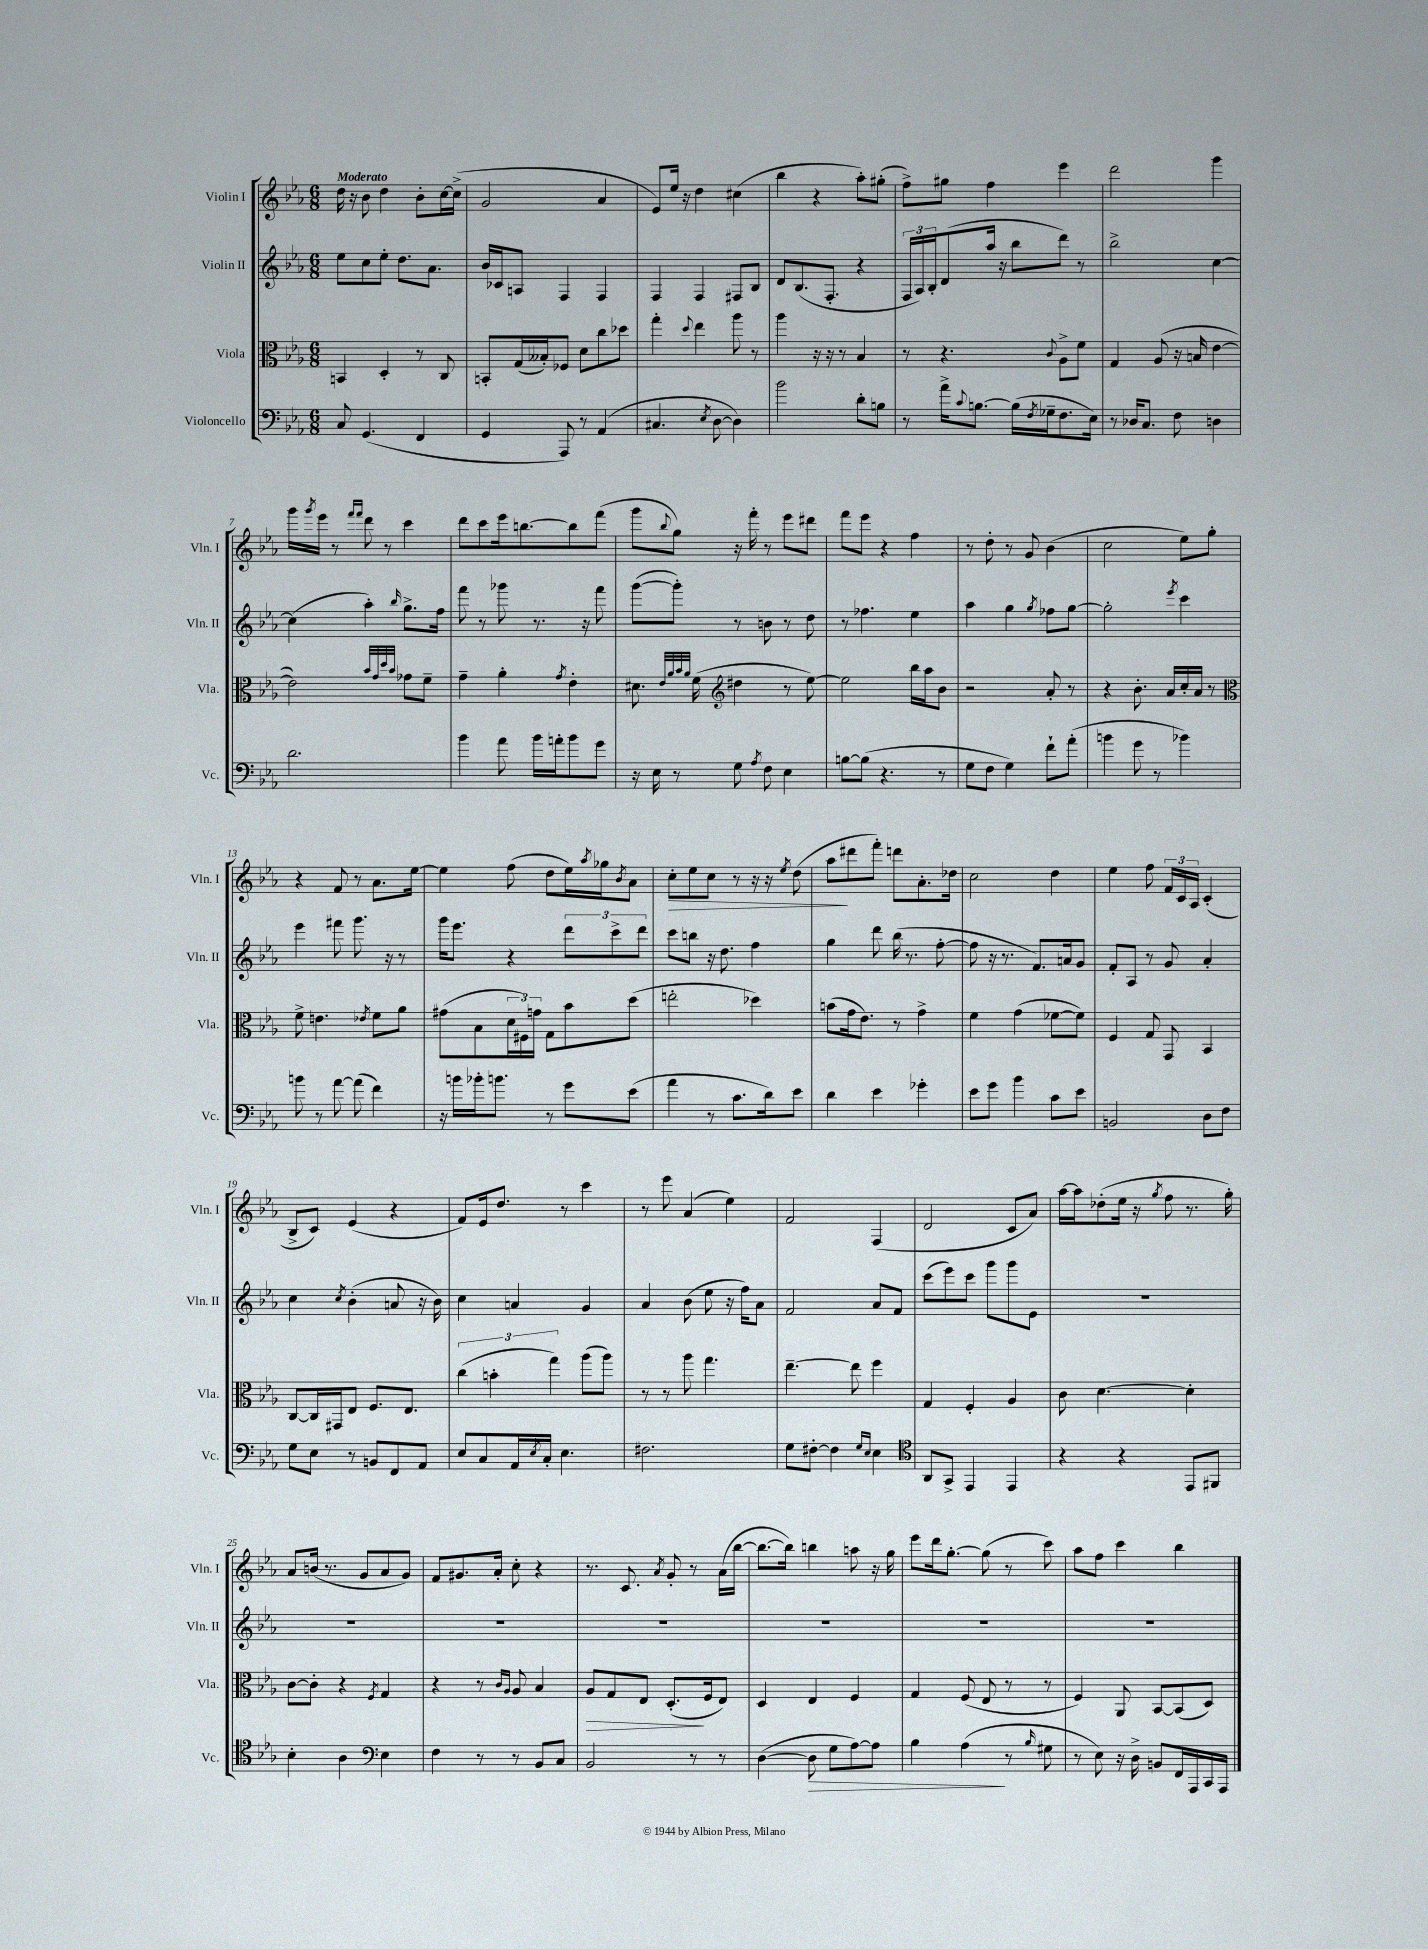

**kern	**dynam	**kern	**dynam	**kern	**kern	**dynam
*part4	*part4	*part3	*part3	*part2	*part1	*part1
*staff4	*staff4	*staff3	*staff3	*staff2	*staff1	*staff1
*I"Violoncello	*	*I"Viola	*	*I"Violin II	*I"Violin I	*
*I'Vc.	*	*I'Vla.	*	*I'Vln. II	*I'Vln. I	*
*clefF4	*	*clefC3	*	*clefG2	*clefG2	*
*k[b-e-a-]	*	*k[b-e-a-]	*	*k[b-e-a-]	*k[b-e-a-]	*
*M6/8	*	*M6/8	*	*M6/8	*M6/8	*
=1	=1	=1	=1	=1	=1	=1
!	!	!	!	!	!LO:TX:a:B:t=Moderato	!
8C/	.	4BBn/	.	8ee-\L	16dd\	.
.	.	.	.	.	16r	.
(4.GG/	.	.	.	8cc\	8b-\	.
.	.	4D'/	.	8ee-'\J	4dd\	.
.	.	.	.	8.dd\L	.	.
4FF/	.	8r	.	.	8b-'\L	.
.	.	.	.	8.a-\J	.	.
.	.	8C/	.	.	[16cc\L	.
.	.	.	.	.	(16cc^\JJ]	.
=2	=2	=2	=2	=2	=2	=2
4GG/	.	8BBn'/L	.	16b-/LL	2g/	.
.	.	.	.	16c-X/J	.	.
.	.	(16G/L	.	8An/J	.	.
.	.	16B--X'/J)	.	.	.	.
8AAA-/)	.	8F-X/J	.	4F/	.	.
8r	.	8d\L	.	.	.	.
(4AA-/	.	8cc\	.	4F/	4a-/	.
.	.	8dd-X\J	.	.	.	.
=3	=3	=3	=3	=3	=3	=3
4.C#X/	.	4gg'\	.	4F/	8e-/L)	.
.	.	.	.	.	16ee-/Jk	.
.	.	.	.	.	16r	.
.	.	8qqdd/	.	.	.	.
.	.	4ee-\	.	4F/	4dd\	.
8qE-/	.	.	.	.	.	.
[8D\	.	.	.	.	.	.
4D\])	.	8aa-\	.	8F#X/L	(4cc#X\	.
.	.	8r	.	8B-/J	.	.
=4	=4	=4	=4	=4	=4	=4
2b-\	.	4aa-\	.	8d/L	4bb-\	.
.	.	.	.	(8.B-/	.	.
.	.	16r	.	.	4r	.
.	.	16r	.	8.F'/J	.	.
.	.	8r	.	.	.	.
8d'\L	.	4B-/	.	4r	8aa-'\L)	.
8Bn\J	.	.	.	.	(8gg#X'\J	.
=5	=5	=5	=5	=5	=5	=5
8r	.	8r	.	24F/LL	8ff^\L)	.
.	.	.	.	24A-/)	.	.
.	.	.	.	24B-'/J	.	.
16a-^\KL	.	4.r	.	(8d/	8gg#X\J	.
8qqc/	.	.	.	.	.	.
[8.Bn\J	.	.	.	.	.	.
.	.	.	.	16aa-/Jk	4ff\	.
.	.	.	.	16r	.	.
(16B\LL]	.	.	.	8bb-\L	.	.
8qF/	.	.	.	.	.	.
16G-X~\J	.	.	.	.	.	.
.	.	8qqc/	.	.	.	.
8.F\	.	8A-^\L	.	8ddd\J)	4eee-\	.
.	.	8f\J	.	8r	.	.
16E-\Jk)	.	.	.	.	.	.
=6	=6	=6	=6	=6	=6	=6
8r	.	4G/	.	2bb-^\	2ddd\	.
16D-X/KL	.	.	.	.	.	.
8.C/J	.	.	.	.	.	.
.	.	(8A-/	.	.	.	.
8F\	.	16r	.	.	.	.
.	.	16Bn/	.	.	.	.
4Dn\	.	[4e-\	.	[4cc\	4ggg\	.
!!LO:LB:g=z
=7	=7	=7	=7	=7	=7	=7
2.d\	.	2e-\])	.	(4cc\]	16ggg\LL	.
.	.	.	.	.	8qggg/	.
.	.	.	.	.	16eee-\JJ	.
.	.	.	.	.	8r	.
.	.	.	.	.	16qqfff/LL	.
.	.	.	.	.	16qqfff/JJ	.
.	.	.	.	4aa-'\)	8ddd\	.
.	.	.	.	.	8r	.
.	.	32qqb-/LLL	.	.	.	.
.	.	32qqg/	.	.	.	.
.	.	32qqdd/	.	.	.	.
.	.	32qqb-/JJJ	.	16qqbb-/	.	.
.	.	8g-X\L	.	8.gg^\L	4ccc\	.
.	.	8f~\J	.	.	.	.
.	.	.	.	16ff\Jk	.	.
=8	=8	=8	=8	=8	=8	=8
4b-\	.	4g~\	.	8fff\	8ddd\L	.
.	.	.	.	8r	8ccc\	.
8a-\	.	4a-'\	.	8ggg-X\	16eee-\k	.
.	.	.	.	.	[8.bbn\	.
16b-\LL	.	.	.	8.r	.	.
16an'\J	.	.	.	.	.	.
.	.	8qg/	.	.	.	.
8b-\	.	4e-'\	.	.	8bb\]	.
.	.	.	.	16r	.	.
8g\J	.	.	.	8fff\	(8fff\J	.
=9	=9	=9	=9	=9	=9	=9
16r	.	8.d#X\	.	([8ggg\L	8ggg\L	.
16E-\	.	.	.	.	.	.
.	.	.	.	.	8qqbb-/	.
8r	.	.	.	8ggg'\J])	8gg\J)	.
.	.	32qqe-/LLL	.	.	.	.
.	.	32qqa-/	.	.	.	.
.	.	32qqb-/	.	.	.	.
.	.	32qqa-/JJJ	.	.	.	.
.	.	(16f\	.	.	.	.
*	*	*clefG2	*	*	*	*
8G\	.	4dd#X\	.	8r	16r	.
.	.	.	.	.	16fff'\	.
8qA-/	.	.	.	.	.	.
8F\	.	.	.	8bn\	8r	.
4E-\	.	8r	.	8r	8eee-\L	.
.	.	[8ee-\)	.	8dd\	8ddd#X\J	.
=10	=10	=10	=10	=10	=10	=10
[8Bn\L	.	2ee-\]	.	8r	8fff\L	.
(8B\J]	.	.	.	4.ff-X\	8eee-\J	.
4.r	.	.	.	.	4r	.
.	.	16bb-\LL	.	4ee-\	4ff\	.
.	.	16aa-\J	.	.	.	.
8r	.	8b-\J	.	.	.	.
=11	=11	=11	=11	=11	=11	=11
8G\L	.	2r	.	4aa-\	8r	.
8F\J	.	.	.	.	8dd'\	.
4G\)	.	.	.	4gg\	8r	.
.	.	.	.	.	8g/	.
.	.	.	.	8qgg/	.	.
8f`\L	.	8a-'/	.	8ff-X\L	(4b-\	.
(8a-'\J	.	8r	.	[8gg\J	.	.
=12	=12	=12	=12	=12	=12	=12
4bn\	.	4r	.	2gg'\]	2cc\	.
8g\	.	8.b-'\	.	.	.	.
8r	.	.	.	.	.	.
.	.	16a-/LL	.	.	.	.
.	.	.	.	8qeee-/	.	.
4b-X\)	.	16cc'/	.	4ccc\	8ee-\L)	.
.	.	16a-/JJ	.	.	.	.
.	.	8r	.	.	8gg'\J	.
!!LO:LB:g=z
=13	=13	=13	=13	=13	=13	=13
*	*	*clefC3	*	*	*	*
8bn\	.	8f^\	.	4eee-\	4r	.
8r	.	4.en\	.	.	.	.
[8a-\	.	.	.	8fff#X\	8f/	.
(8a-\]	.	.	.	8.ggg\	8r	.
.	.	8qe-X/	.	.	.	.
4f\)	.	8f\L	.	.	8.a-\L	.
.	.	.	.	16r	.	.
.	.	8a-\J	.	8r	.	.
.	.	.	.	.	[16ee-\Jk	.
=14	=14	=14	=14	=14	=14	=14
16r	.	(8g#X\L	.	16ggg\KL	4ee-\]	.
16bn\LL	.	.	.	8.eee-\J	.	.
16b-X'\J	.	8B-\	.	.	.	.
8.bn\J	.	.	.	.	.	.
.	.	24d\L	.	4r	(8ff\	.
.	.	24F#X\)	.	.	.	.
.	.	24gn\JJ	.	.	.	.
8r	.	8G\L	.	.	8dd\L	.
8g\L	.	8b-\	.	12ddd\L	16ee-\L)	.
.	.	.	.	.	8qaa-/	.
.	.	.	.	.	16gg-X\J	.
.	.	.	.	12ccc^\	.	.
.	.	.	.	.	8qb-/	.
(8e-\J	.	(8dd\J	.	.	8a-\J	.
.	.	.	.	12ddd\J	.	.
=15	=15	=15	=15	=15	=15	=15
!	!	!	!	!	!	!LO:HP:b
4a-\	.	2een'\	.	8ccc\L	8cc'\L	>
.	.	.	.	8bbn\J	8ee-\	.
8r	.	.	.	16r	8cc\J	.
.	.	.	.	8.dd\	.	.
8.c\L	.	.	.	.	8r	.
.	.	4dd-X\)	.	4ff\	16r	.
16d\k)	.	.	.	.	16r	.
.	.	.	.	.	8qee-/	.
8e-\J	.	.	.	.	(8dd\	.
=16	=16	=16	=16	=16	=16	=16
4d\	.	(8bn\L	.	4gg\	8aa-\L	.
.	.	16g\k	.	.	8ddd#X\	]
.	.	8.e-\J)	.	.	.	.
4e-\	.	.	.	8ddd\	8fff'\J)	.
.	.	8r	.	(16bb-\	8dddn\L	.
.	.	.	.	8.r	.	.
4g-X'\	.	4g^\	.	.	8.a-'\	.
.	.	.	.	[8ff'\	.	.
.	.	.	.	.	16dd-X\Jk	.
=17	=17	=17	=17	=17	=17	=17
8e-\L	.	4f\	.	8ff\]	2cc\	.
8g\J	.	.	.	16r	.	.
.	.	.	.	8.r	.	.
4b-\	.	(4g\	.	.	.	.
.	.	.	.	8.f/L)	.	.
8c\L	.	[8f-X\L	.	.	4dd\	.
.	.	.	.	16an/k	.	.
8e-\J	.	8f-\J])	.	8g/J	.	.
=18	=18	=18	=18	=18	=18	=18
2BBn/	.	4F/	.	8f'/L	4ee-\	.
.	.	.	.	8A-/J	.	.
.	.	8G/	.	8r	8ff\	.
.	.	8GG/	.	8g/	24f/LL	.
.	.	.	.	.	24c/	.
.	.	.	.	.	24A-/JJ	.
8D\L	.	4BB-/	.	4a-'/	(4c'/	.
8F\J	.	.	.	.	.	.
!!LO:LB:g=z
=19	=19	=19	=19	=19	=19	=19
8G\L	.	[8C/L	.	4cc\	8B-^/L	.
8E-\J	.	16C/L]	.	.	8c/J)	.
.	.	16GG#X/J	.	.	.	.
.	.	.	.	8qcc/	.	.
8r	.	8E-/J	.	(4b-'\	(4e-/	.
8BBn/L	.	8.F/L	.	.	.	.
8FF/	.	.	.	8an/	4r	.
.	.	8.E-/J	.	.	.	.
8AA-/J	.	.	.	16r	.	.
.	.	.	.	16b-\)	.	.
=20	=20	=20	=20	=20	=20	=20
8E-/L	.	(6cc\	.	4cc\	8f/L)	.
8C/	.	.	.	.	16e-/k	.
.	.	6bn'\	.	.	.	.
.	.	.	.	.	8.dd/J	.
16AA-/L	.	.	.	4an/	.	.
8qE-/	.	.	.	.	.	.
16C'/JJ	.	.	.	.	.	.
.	.	6gg\)	.	.	.	.
4.E-\	.	.	.	.	8r	.
.	.	(8aa-\L	.	4g/	4ccc\	.
.	.	8aa-\J)	.	.	.	.
=21	=21	=21	=21	=21	=21	=21
2.F#X\	.	8r	.	4a-/	8r	.
.	.	8r	.	.	8eee-\	.
.	.	8aa-\	.	(8b-\	(4a-/	.
.	.	4.gg\	.	8ee-\	.	.
.	.	.	.	16r	4ee-\)	.
.	.	.	.	16ff\KL)	.	.
.	.	.	.	8a-\J	.	.
=22	=22	=22	=22	=22	=22	=22
8G\L	.	[4.ee-~\	.	2f/	2f/	.
[8F#X'\J	.	.	.	.	.	.
4F#\]	.	.	.	.	.	.
.	.	8ee-\]	.	.	.	.
16qqG/LL	.	.	.	.	.	.
16qqE-/JJ	.	.	.	.	.	.
4E-\	.	4ff\	.	8a-/L	(4F/	.
.	.	.	.	8f/J	.	.
=23	=23	=23	=23	=23	=23	=23
*clefC4	*	*	*	*	*	*
8AA-/L	.	4G/	.	(8ccc\L	2d/	.
8GG^/J	.	.	.	8eee-\)	.	.
4EE-/	.	4F'/	.	8ccc\J	.	.
.	.	.	.	8ggg\L	.	.
4EE-/	.	4A-/	.	8ggg\	8c/L	.
.	.	.	.	8e-\J	8a-/J)	.
=24	=24	=24	=24	=24	=24	=24
4r	.	8c\	.	2.r	[16aa-\LL	.
.	.	.	.	.	16aa-\J]	.
.	.	[4.d\	.	.	(8dd-X'\	.
4r	.	.	.	.	16ee-\Jk	.
.	.	.	.	.	16r	.
.	.	.	.	.	8qgg/	.
.	.	.	.	.	8ff\	.
8EE-/L	.	4d'\]	.	.	8.r	.
8FF#X/J	.	.	.	.	.	.
.	.	.	.	.	16gg'\)	.
!!LO:LB:g=z
=25	=25	=25	=25	=25	=25	=25
4B-'\	.	[8c\L	.	2.r	8a-/L	.
.	.	8c'\J]	.	.	(16bn/Jk	.
.	.	.	.	.	8.r	.
4A-\	.	4r	.	.	.	.
.	.	.	.	.	8g/L	.
*clefF4	*	*	*	*	*	*
.	.	8qF/	.	.	.	.
4E-\	.	4G/	.	.	8a-/	.
.	.	.	.	.	8g/J)	.
=26	=26	=26	=26	=26	=26	=26
4F\	.	4r	.	2.r	8f/L	.
.	.	.	.	.	8.g#X/	.
8r	.	8r	.	.	.	.
.	.	.	.	.	16a-'/Jk	.
.	.	16qqc/LL	.	.	.	.
.	.	16qqA-/JJ	.	.	.	.
8r	.	8A-/	.	.	8cc'\	.
8BB-/L	.	4B-/	.	.	4r	.
8C/J	.	.	.	.	.	.
=27	=27	=27	=27	=27	=27	=27
!	!	!	!LO:HP:b	!	!	!
2BB-/	.	8A-/L	>	2.r	8.r	.
.	.	8G/	.	.	.	.
.	.	.	.	.	8.c/	.
.	.	8E-/J	.	.	.	.
.	.	.	.	.	8qa-/	.
.	.	(8.D'/L	.	.	8g'/	.
8r	.	.	.	.	8r	.
.	.	16F/k	]	.	.	.
8r	.	8E-/J)	.	.	(16a-\LL	.
.	.	.	.	.	[16bb-\JJ	.
=28	=28	=28	=28	=28	=28	=28
([4D\	.	4D/	.	2.r	8.bb-\L_	.
.	.	.	.	.	16bb-\Jk])	.
!	!LO:HP:b	!	!	!	!	!
8D\]	>	4E-/	.	.	4bbn\	.
8G\L	.	.	.	.	.	.
[8A-\)	.	4F/	.	.	8aan\	.
8A-\J]	.	.	.	.	16r	.
.	.	.	.	.	16gg\	.
=29	=29	=29	=29	=29	=29	=29
4B-\	.	4G/	.	2.r	8eee-\L	.
.	.	.	.	.	16ddd\k	.
.	.	.	.	.	[8.gg'\J	.
(4A-\	.	(8F/	.	.	.	.
.	.	8E-/	.	.	(8gg\]	.
8r	]	8r	.	.	8r	.
16qqB-/	.	.	.	.	.	.
8G#X\	.	8r	.	.	8ccc\)	.
=30	=30	=30	=30	=30	=30	=30
8r	.	4F/)	.	2.r	8aa-\L	.
8E-\)	.	.	.	.	8ff\J	.
16r	.	8AA-/	.	.	4ccc\	.
16D^\	.	.	.	.	.	.
8BBn/L	.	[8BB-/L	.	.	.	.
16FF/L	.	(8BB-/]	.	.	4bb-\	.
16AAA-/	.	.	.	.	.	.
16CC/	.	8D/J)	.	.	.	.
16AAA-/JJ	.	.	.	.	.	.
==	==	==	==	==	==	==
*-	*-	*-	*-	*-	*-	*-
